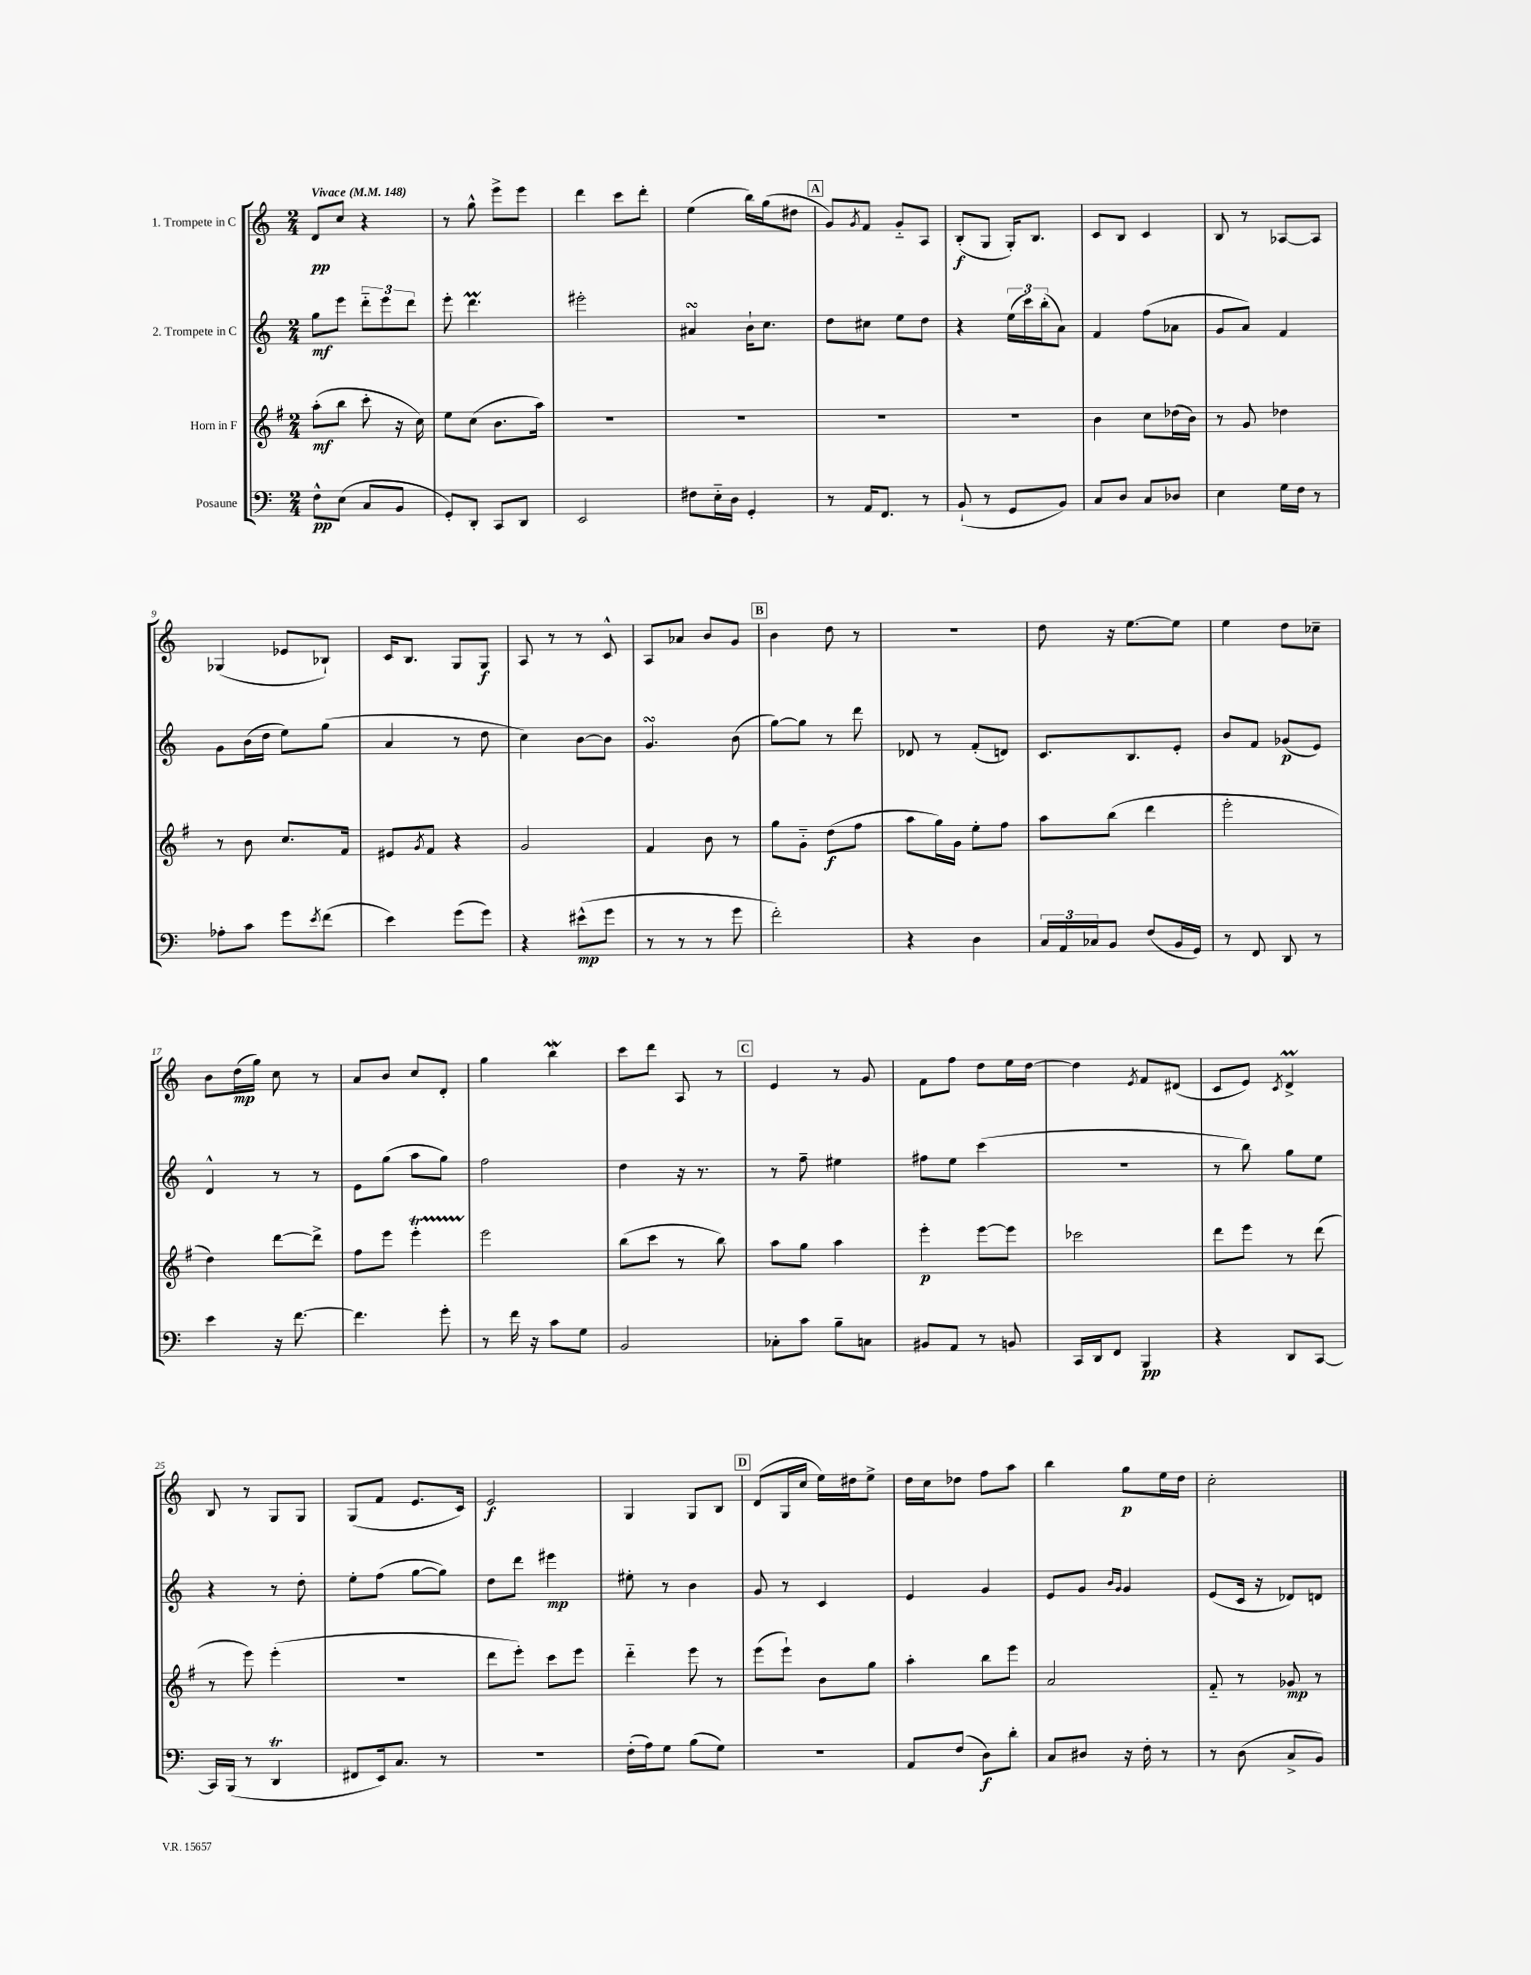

**kern	**kern	**kern	**kern
*staff4	*staff3	*staff2	*staff1
*clefF4	*clefG2	*clefG2	*clefG2
*k[]	*k[f#]	*k[]	*k[]
*M2/4	*M2/4	*M2/4	*M2/4
*MM148	*MM148	*MM148	*MM148
8F^^	(8aa'	8gg	8d
(8E	8bb	8eee	8cc
8C	8ccc'	12ddd'~	4r
.	.	12eee	.
8BB	16r	.	.
.	.	12ddd	.
.	16cc)	.	.
=	=	=	=
8GG')	8ee	8eee'	8r
8DD'	(8cc	4.ddd	8gg^^
8CC	8.b	.	8eee^
8DD	.	.	8eee
.	16aa)	.	.
=	=	=	=
2EE	2r	2eee#'	4ddd
.	.	.	8ccc
.	.	.	8ddd'
=	=	=	=
8F#	2r	4a#	(4ee
16E'~	.	.	.
16D	.	.	.
4GG'	.	16b`	16bb)
.	.	8.cc	(16gg
.	.	.	8dd#
=	=	=	=
8r	2r	8dd	8g)
.	.	.	8qg
16AA	.	8cc#	8f
8.FF	.	.	.
.	.	8ee	8g'~
8r	.	8dd	8A
=	=	=	=
(8BB`	2r	4r	(8B'
8r	.	.	8G
8GG	.	(24ee	16G')
.	.	24ccc)	.
.	.	.	8.B
.	.	(24bb'	.
8BB)	.	8a)	.
=	=	=	=
8C	4b	4f	8c
8D	.	.	8B
8C	8cc	(8ff	4c
8D-	(16dd-	8a-	.
.	16b)	.	.
=	=	=	=
4E	8r	8g	8B
.	8g	8a)	8r
16G	4dd-	4f	[8A-
16F	.	.	.
8r	.	.	8A-]
=	=	=	=
8A-'	8r	8g	(4G-
8c	8b	(16b	.
.	.	16dd	.
8g	8.cc	8ee)	8e-
8qe	.	.	.
(8f	.	(8gg	8B-`)
.	16f#	.	.
=	=	=	=
4e)	8e#	4a	16c
.	.	.	8.B
.	8qg	.	.
.	8f#	.	.
(8g	4r	8r	8G
8g)	.	8dd	8G
=	=	=	=
4r	2g	4cc)	8A
.	.	.	8r
(8e#^^	.	[8b	8r
8g	.	8b]	8c^^
=	=	=	=
8r	4f#	4.g	8A
8r	.	.	8a-
8r	8b	.	8b
8g	8r	(8b	8g
=	=	=	=
2f')	8gg	[8gg)	4b
.	8g'~	8gg]	.
.	(8dd	8r	8dd
.	8ff#	8ddd	8r
=	=	=	=
4r	8aa	8d-	2r
.	16gg)	8r	.
.	16g	.	.
4D	8ee'	(8f'	.
.	8ff#	8d)	.
=	=	=	=
24C	8aa	8.c	8dd
24AA	.	.	.
24C-	.	.	.
8BB	(8bb	.	16r
.	.	8.B	[8.ee
(8F	4ddd	.	.
16BB	.	8e'	8ee]
16GG)	.	.	.
=	=	=	=
8r	2eee'	8b	4ee
8FF	.	8f	.
8DD	.	(8g-	8dd
8r	.	8e)	8cc-~
=	=	=	=
4e	4dd)	4d^^	8b
.	.	.	(16dd
.	.	.	16gg)
16r	[8ddd	8r	8cc
[8.f	.	.	.
.	8ddd^]	8r	8r
=	=	=	=
4.f]	8ff#	8e	8a
.	8eee	(8gg	8b
.	4eee'	8aa	8cc
8g'	.	8gg)	8d'
=	=	=	=
8r	2eee	2ff	4gg
16f	.	.	.
16r	.	.	.
8c	.	.	4bb
8G	.	.	.
=	=	=	=
2BB	(8bb	4dd	8ccc
.	8ccc	.	8ddd
.	8r	16r	8A
.	.	8.r	.
.	8bb)	.	8r
=	=	=	=
8C-'	8aa	8r	4e
8c	8gg	8ff~	.
8B~	4aa	4ee#	8r
8C	.	.	8g
=	=	=	=
8BB#	4eee'	8ff#	8f
8AA	.	8ee	8ff
8r	[8eee	(4ccc	8dd
8BB	8eee]	.	16ee
.	.	.	[16dd
=	=	=	=
16CC	2ccc-	2r	4dd]
16DD	.	.	.
8FF	.	.	.
.	.	.	8qe
4BBB	.	.	8f
.	.	.	(8d#
=	=	=	=
4r	8ddd	8r	8c
.	8eee	8bb)	8e)
.	.	.	8qc
8DD	8r	8gg	4d^
[8CC	(8ddd	8ee	.
=	=	=	=
16CC]	8r	4r	8B
(16BBB	.	.	.
8r	8eee)	.	8r
4DD	(4eee'	8r	8G
.	.	8dd'	8G
=	=	=	=
8FF#	2r	8ee'	(8G
16EE)	.	(8ff	8f
8.C	.	.	.
.	.	[8gg	8.e
8r	.	8gg])	.
.	.	.	16c)
=	=	=	=
2r	8ddd	8dd	2e
.	8eee')	8ddd	.
.	8ccc	4eee#	.
.	8eee	.	.
=	=	=	=
(16F'	4ddd'~	8ee#'	4G
16A)	.	.	.
8G	.	8r	.
(8B	8eee	4b	8G
8G)	8r	.	8B
=	=	=	=
2r	(8eee	8g	(8d
.	8eee`)	8r	16G
.	.	.	16cc
.	8b	4c	16ee)
.	.	.	16dd#
.	8gg	.	8ee^
=	=	=	=
8AA	4aa'	4e	16dd
.	.	.	16cc
(8F	.	.	8dd-
8D)	8bb	4g	8ff
8d'	8eee	.	8aa
=	=	=	=
8C	2a	8e	4bb
8D#	.	8g	.
.	.	16qqb	.
.	.	16qqg	.
16r	.	4g	8gg
16F'	.	.	.
8r	.	.	16ee
.	.	.	16dd
=	=	=	=
8r	8f#'~	(8e	2cc'
(8D	8r	16c	.
.	.	16r	.
8C^	8g-	8d-)	.
8BB)	8r	8d	.
==	==	==	==
*-	*-	*-	*-
